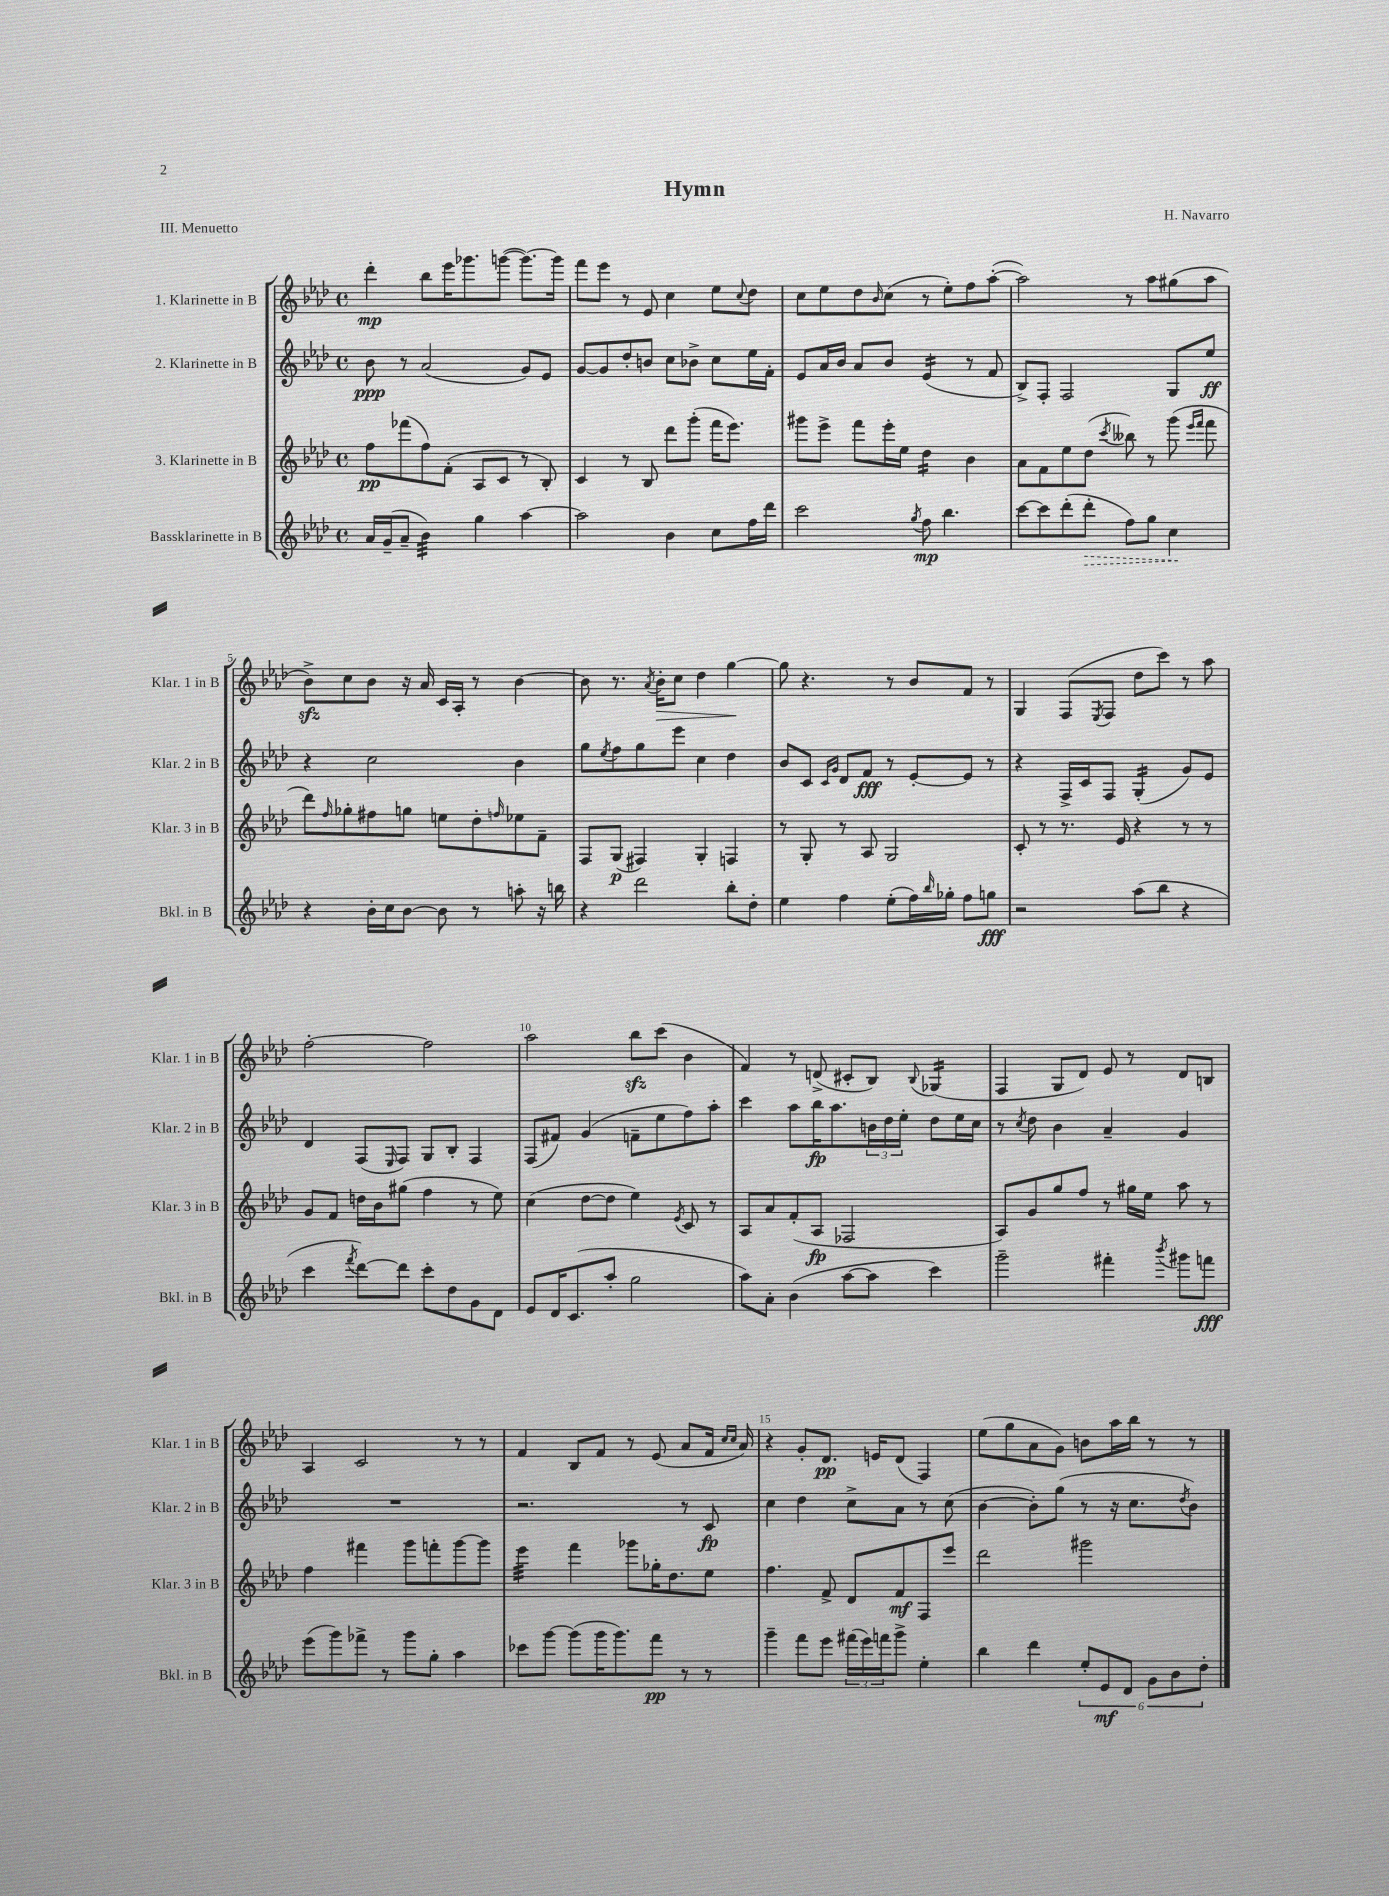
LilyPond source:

\header { title = "Hymn" composer = "H. Navarro" piece = "III. Menuetto" }
<<
\new StaffGroup <<
\new Staff = "s0" \with { instrumentName = "1. Klarinette in B" shortInstrumentName = "Klar. 1 in B" } {
    \clef treble \key aes \major \defaultTimeSignature \time 4/4
    des'''4-.\mp bes''8 ees'''16 ges'''8. g'''8~( g'''8.~) g'''16 |
    f'''8 ees'''8 r8 ees'8 c''4 ees''8 \appoggiatura { c''8 } des''8 |
    c''8 ees''8 des''8 \grace { bes'16 } c''8( r8 ees''8-.) f''8 aes''8~-.( |
    aes''2) r8 aes''8 gis''8( aes''8 |
    bes'8->\sfz) c''8 bes'8 r16 aes'16 c'16 aes16-. r8 bes'4~ |
    bes'8 r8. \acciaccatura { aes'8 } bes'16-.\> c''8 des''4 g''4~\! |
    g''8 r4. r8 bes'8 f'8 r8 |
    g4 f8( \acciaccatura { ees8 } f8 des''8 c'''8) r8 aes''8 |
    f''2~-. f''2 |
    aes''2 bes''8\sfz c'''8( bes'4 |
    f'4) r8 d'8->( cis'8-. bes8) \appoggiatura { bes8 } ges4:16( |
    f4 g8 des'8) ees'8 r8 des'8 b8 |
    aes4 c'2 r8 r8 |
    f'4 bes8 f'8 r8 ees'8( aes'8 f'16 \grace { c''16 c''16 } aes'16) |
    r4 g'8-. des'8.\pp e'16 des'8( f4) |
    ees''8( g''8 aes'8 g'8) b'8 aes''16 bes''16 r8 r8 \bar "|." |
}
\new Staff = "s1" \with { instrumentName = "2. Klarinette in B" shortInstrumentName = "Klar. 2 in B" } {
    \clef treble \key aes \major \defaultTimeSignature \time 4/4
    bes'8\ppp r8 aes'2( g'8) ees'8 |
    g'8~ g'8 des''8-. b'8 c''8 bes'8-> c''8 ees''16 f'16-. |
    ees'8 aes'16 bes'16 aes'8 bes'8 ees'4:16( r8 f'8 |
    bes8->) f8-. f2 g8 ees''8\ff |
    r4 c''2 bes'4 |
    g''8 \acciaccatura { ees''8 } f''8 g''8 ees'''8 c''4 des''4 |
    bes'8 c'8 \grace { c'16 g'16 } des'8 f'8\fff r8 ees'8~-. ees'8 r8 |
    r4 f16-> c'16 f8 g4:16-.( g'8) ees'8 |
    des'4 f8( \grace { ees16 } f8) g8 bes8-. f4 |
    f8( fis'8) g'4( f'8-- ees''8 f''8) aes''8-. |
    c'''4 aes''8 bes''16\fp aes''8. \tuplet 3/2 { b'16 des''16 ees''16-. } des''8 ees''16 c''16 |
    r8 \acciaccatura { c''8 } des''8 bes'4 aes'4-- g'4 |
    R1 |
    r2. r8 c'8\fp |
    c''4 des''4 c''8-> aes'8 r8 c''8( |
    bes'4~ bes'8-.) g''8( r8 r16 c''8. \acciaccatura { des''8 } bes'8) \bar "|." |
}
\new Staff = "s2" \with { instrumentName = "3. Klarinette in B" shortInstrumentName = "Klar. 3 in B" } {
    \clef treble \key aes \major \defaultTimeSignature \time 4/4
    f''8\pp fes'''8( f''8) f'8-.( aes8 c'8 r8 bes8-.) |
    c'4 r8 bes8 des'''8 g'''8-.( f'''16 ees'''8.) |
    gis'''8 ees'''8-> f'''8 ees'''16-. ees''16 des''4:16 bes'4 |
    aes'8 f'8 ees''8 des''8( \acciaccatura { c'''8 } beses''8) r8 g'''8( \grace { ees'''16 f'''16 } f'''8 |
    des'''8) \grace { f''16 } ges''8-. fis''8 g''8 e''8 des''8-. \grace { f''16 } ees''8 f'8-- |
    f8 g8\p( fis4) g4-. f4 |
    r8 g8-. r8 aes8 g2 |
    c'8-. r8 r8. ees'16 r4 r8 r8 |
    g'8 f'8 d''16 bes'16 gis''8( f''4 r8 ees''8) |
    c''4( des''8~ des''8 ees''4) \acciaccatura { ees'8 } c'8 r8 |
    aes8 aes'8 f'8-.( aes8\fp fes2 |
    aes8) g'8 g''8 f''8 r8 gis''16 ees''16 aes''8 r8 |
    f''4 fis'''4 g'''8 f'''8-. g'''8~ g'''8 |
    ees'''4:32 f'''4 ges'''8 ges''16-. des''8. ees''8 |
    f''4. f'8-> des'8 f'8\mf f8 ees'''8 |
    des'''2 gis'''2 \bar "|." |
}
\new Staff = "s3" \with { instrumentName = "Bassklarinette in B" shortInstrumentName = "Bkl. in B" } {
    \clef treble \key aes \major \defaultTimeSignature \time 4/4
    aes'16 g'16--( aes'8-- bes'4:32) g''4 aes''4~ |
    aes''2 bes'4 c''8 f''16 des'''16 |
    c'''2 \acciaccatura { g''8 } f''8\mp bes''4. |
    c'''8~ c'''8 des'''8-.( \once \override Hairpin.style = #'dashed-line des'''8-.\> f''8) g''8 c''4\! |
    r4 bes'16-. c''16 bes'8~ bes'8 r8 a''8-. r16 b''16 |
    r4 des'''2 bes''8-. des''8-. |
    ees''4 f''4 ees''8-.( f''16) \grace { bes''16 } ges''16-. f''8 g''8\fff |
    r2 aes''8( bes''8 r4 |
    c'''4 \acciaccatura { f'''8 } des'''8~) des'''8 c'''8-. des''8 g'8 des'8 |
    ees'8 des'16 c'8.( aes''8-. g''2 |
    aes''8) aes'8-. bes'4( aes''8~ aes''8 c'''4) |
    g'''2-- fis'''4-. \acciaccatura { bes'''8 } gis'''8 f'''8\fff |
    ees'''8( g'''8) fes'''8-> r8 g'''8 g''8-. aes''4 |
    ces'''8 g'''8~ g'''8( g'''16 g'''8.) f'''8\pp r8 r8 |
    g'''4-- f'''8 ees'''8 \tuplet 3/2 { fis'''16( ees'''16) f'''16 } g'''8-> ees''4-. |
    bes''4 des'''4 \tuplet 6/4 { ees''8-. ees'8\mf des'8 g'8 bes'8 des''8-. } \bar "|." |
}
>>
>>
\layout { \context { \Score \override BarNumber.break-visibility = ##(#f #t #t) barNumberVisibility = #(every-nth-bar-number-visible 5) } }
